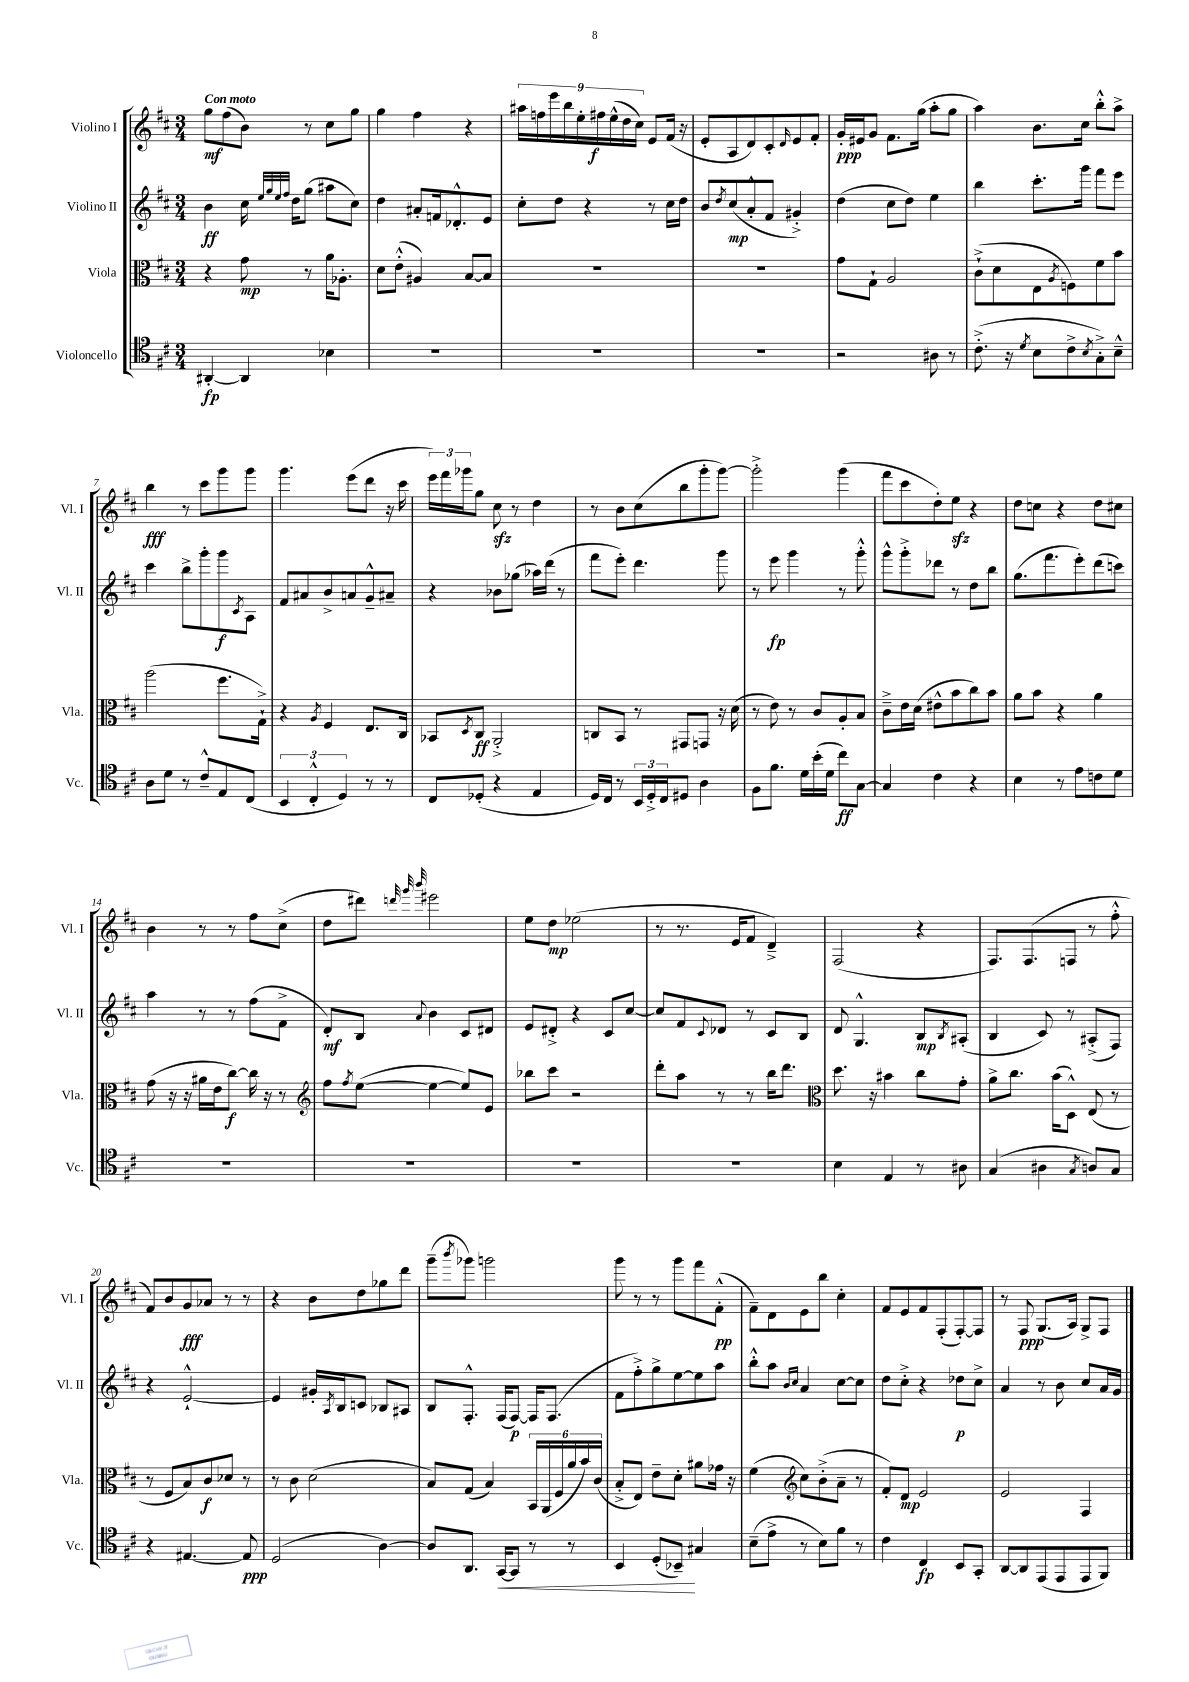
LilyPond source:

<<
\new StaffGroup <<
\new Staff = "s0" \with { instrumentName = "Violino I" shortInstrumentName = "Vl. I" } {
    \clef treble \key d \major \numericTimeSignature \time 3/4 \tempo "Con moto"
    g''8\mf fis''8( b'8) r8 cis''8 g''8 |
    g''4 fis''4 r4 |
    \tuplet 9/8 { ais''16 f''16 e'''16 b''16 e''16-. fis''16\f e''16-^( d''16 cis''16) } e'8 fis'16( r16 |
    e'8-. a8 d'8) cis'8-. \grace { d'16 } e'8 fis'8-. |
    g'16-.\ppp eis'16 g'8 fis'8. g''16( a''8-. g''8 |
    a''4) b'8. cis''16 b''8-.-^ a''8-> |
    b''4\fff r8 cis'''8 g'''8 g'''8 |
    g'''4. e'''8( d'''8 r16 cis'''16 |
    \tuplet 3/2 { e'''16) fis'''16 ges'''16 } g''8 cis''8\sfz r8 d''4 |
    r8 b'8 cis''8( b''8 g'''8-. g'''8~) |
    g'''2-.-> g'''4( |
    fis'''8 cis'''8 d''8-.) e''8\sfz r4 |
    d''8 c''8 r4 d''8 cis''8 |
    b'4 r8 r8 fis''8 cis''8->( |
    d''8 dis'''8) \grace { d'''32 g'''32 b'''32 } eis'''2 |
    e''8 d''8\mp ees''2( |
    r8 r8. e'16 fis'8 d'4--->) |
    fis2( r4 |
    fis8.) fis8.( f8 r8 fis''8-.-^ |
    fis'8) b'8 g'8\fff aes'8 r8 r8 |
    r4 b'8 d''8 ges''8 d'''8 |
    g'''8--( \acciaccatura { b'''8 } ges'''8) g'''2 |
    g'''8 r8 r8 g'''8 fis'''8 fis'8-.-^\pp( |
    fis'8--) d'8 e'8 b''8 cis''4-. |
    fis'8 e'8 fis'8 fis8-.( fis8~-.) fis8 |
    r8 fis8\ppp g8.( a16) g8-> fis8 \bar "|." |
}
\new Staff = "s1" \with { instrumentName = "Violino II" shortInstrumentName = "Vl. II" } {
    \clef treble \key d \major \numericTimeSignature \time 3/4
    b'4\ff cis''16 \grace { e''32 g''32 e''32 fis''32 } d''16 g''8( ais''8 cis''8) |
    d''4 ais'8-. f'16 des'8.-.-^ e'8 |
    cis''8-. d''8 r4 r8 cis''16 d''16 |
    b'8 \acciaccatura { d''8 } cis''8\mp( a'8-.-^ fis'8 gis'4-.->) |
    d''4( cis''8 d''8) e''4 |
    b''4 cis'''8.-. g'''16 fis'''8 e'''8 |
    cis'''4 b''8-> g'''8-. g'''8\f \acciaccatura { cis'8 } a8 |
    fis'8 ais'8 b'8-> a'8 g'8---^ ais'8-- |
    r4 bes'8 ges''8( aes''16) d'''16( r8 |
    fis'''8 e'''8-.) d'''4. g'''8 |
    r8 e'''8\fp g'''4 r8 g'''8-.-^ |
    g'''8-^ g'''8-.-> des'''8 r8 d''8 b''8 |
    g''8.( fis'''8. e'''8-.) d'''8( c'''8) |
    a''4 r8 r8 fis''8( fis'8-> |
    d'8-.\mf) b8 \appoggiatura { a'8 } b'4 cis'8 dis'8 |
    e'8 dis'8-.-> r4 cis'8 cis''8~ |
    cis''8 fis'8 \appoggiatura { cis'8 } des'8 r8 cis'8 b8 |
    d'8 g4.-^ b8\mp \acciaccatura { b8 } ais8-.( |
    b4 cis'8) r8 ais8-.->( fis8) |
    r4 e'2~-!-^ |
    e'4 gis'16-. \acciaccatura { a8 } b16 c'8 bes8 ais8 |
    b8 fis8.-.-^ fis16( fis8~\p) fis16 fis8.( |
    fis'8 fis''8-.->) g''8-> e''8~ e''8 a''8 |
    b''8-.-^ a''8 \grace { b'16 cis''16 } a'4 cis''8~ cis''8 |
    d''8 cis''8-.-> r4 des''8\p cis''8-> |
    a'4 r8 b'8 cis''8 a'16 g'16 \bar "|." |
}
\new Staff = "s2" \with { instrumentName = "Viola" shortInstrumentName = "Vla." } {
    \clef alto \key d \major \numericTimeSignature \time 3/4
    r4 g'8\mp r8 a'16 aes8.-. |
    d'8 e'8-.-^( ais4) b8~ b8 |
    R2. |
    R2. |
    g'8 g8-! a2 |
    cis'8-!->( d'8 e8 \acciaccatura { a8 } f8) fis'8 b'8 |
    a''2( fis''8. g16-!->) |
    r4 \acciaccatura { a8 } fis4 e8. cis16 |
    bes,8 \acciaccatura { d8 } cis8\ff a,2-.-> |
    c8 b,8 r8 gis,8 g,8 r16 d'16( |
    r8 e'8) r8 cis'8 a8-. b8 |
    cis'8---> e'16 d'16( eis'8-^ b'8 cis''8) b'8 |
    a'8 b'8 r4 a'4 |
    g'8( r16 r16 ais'16 e'16 cis''8~\f) cis''16 r16 r8 |
    \clef treble fis''8 \acciaccatura { fis''8 } e''8~( e''4~ e''8) e'8 |
    bes''8 cis'''8 r2 |
    d'''8-. a''8 r8 r8 b''16 d'''8. |
    \clef alto d''8. r16 bis'4 cis''8 g'8-. |
    a'8-> cis''8. b'16( d8-^) e8( r8 |
    r8 fis8 b8) cis'8\f des'8 r8 |
    r8 cis'8 d'2( |
    b8) g8( b4) \tuplet 6/4 { b,16 a,16( fis16 a'16 b'16) cis'16( } |
    b8-.-> e8) e'8-- d'8-. ais'8 ges'16 r16 |
    fis'4( \clef treble cis''8) b'8-.->( a'8-- r8 |
    fis'8-.) d'8\mp e'2 |
    e'2 fis4 \bar "|." |
}
\new Staff = "s3" \with { instrumentName = "Violoncello" shortInstrumentName = "Vc." } {
    \clef tenor \key d \major \numericTimeSignature \time 3/4
    ais,4~-.\fp ais,4 bes4 |
    R2. |
    R2. |
    R2. |
    r2 ais8 r8 |
    cis'8.-.->( r16 \acciaccatura { d'8 } b8 cis'8-> \acciaccatura { b8 } g8-.->) b8---^ |
    a8 d'8 r8 cis'8---^ e8 cis8( |
    \tuplet 3/2 { b,4 cis4-.-^ d4) } r8 r8 |
    cis8 des8-.( r4 e4 |
    d16) cis16 r8 \tuplet 3/2 { b,16 d16-.-> cis16 } dis8 a4 |
    fis8 fis'8. d'16 b'16-.( d'16 cis''8\ff) g8~ |
    g4 cis'4 r4 |
    b4 r8 e'8 c'8 d'8 |
    R2. |
    R2. |
    R2. |
    R2. |
    b4 e4 r8 ais8 |
    g4( ais4 \acciaccatura { g8 } a8) g8 |
    r4 eis4.~ eis8\ppp |
    d2( a4~) |
    a8 a,8. g,16~\< g,8 r8 r8 |
    b,4 d8-.( bes,8--\!) gis4 |
    b8--( e'8-> r8 b8) fis'8 r8 |
    cis'4 cis4\fp b,8 g,8-. |
    a,8~ a,8 e,8( e,8 e,8 fis,8) \bar "|." |
}
>>
>>
